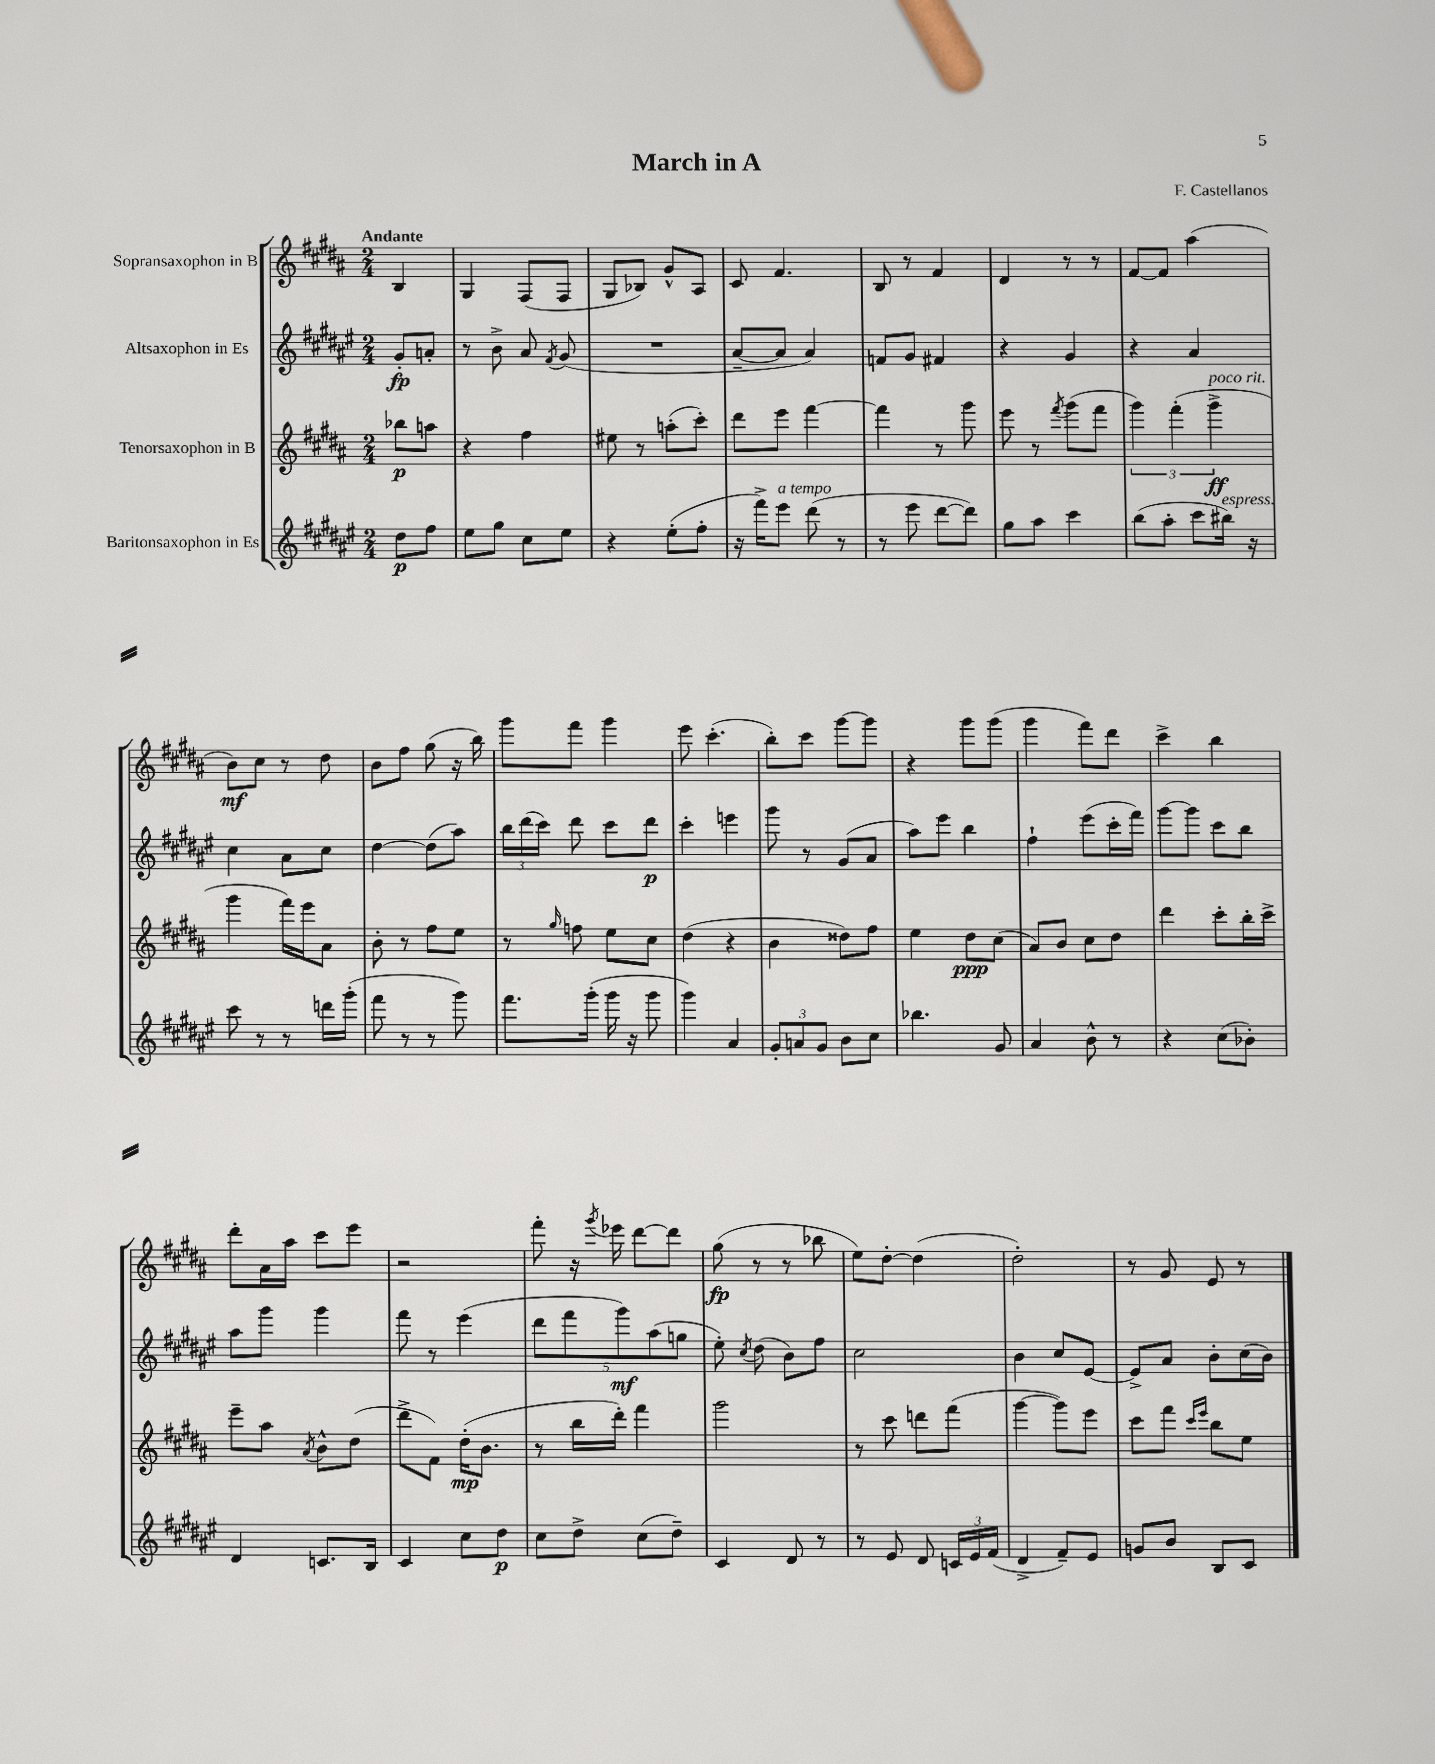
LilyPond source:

\header { title = "March in A" composer = "F. Castellanos" }
<<
\new StaffGroup <<
\new Staff = "s0" \with { instrumentName = "Sopransaxophon in B" } {
    \clef treble \key b \major \numericTimeSignature \time 2/4 \partial 4 \tempo "Andante"
    \autoBeamOff b4 |
    gis4 fis8[( fis8] |
    gis8[ bes8]) gis'8[-^ ais8] |
    cis'8 fis'4. |
    b8 r8 fis'4 |
    dis'4 r8 r8 |
    fis'8[~ fis'8] ais''4( |
    b'8[\mf) cis''8] r8 dis''8 |
    b'8[ fis''8] gis''8( r16 b''16) |
    gis'''8[ fis'''8] gis'''4 |
    e'''8 cis'''4.-.( |
    b''8[-.) cis'''8] gis'''8[~ gis'''8] |
    r4 gis'''8[ gis'''8]( |
    gis'''4 fis'''8[) dis'''8] |
    cis'''4-> b''4 |
    dis'''8[-. ais'16 ais''16] cis'''8[ e'''8] |
    r2 |
    fis'''8-. r16 \acciaccatura { gis'''8 } ees'''16 dis'''8[~ dis'''8] |
    gis''8\fp( r8 r8 bes''8 |
    e''8[) dis''8]~-. dis''4( |
    dis''2-.) |
    r8 gis'8 e'8 r8 \bar "|." |
}
\new Staff = "s1" \with { instrumentName = "Altsaxophon in Es" } {
    \clef treble \key fis \major \numericTimeSignature \time 2/4 \partial 4
    \autoBeamOff gis'8[-.\fp a'8]-. |
    r8 b'8-> ais'8 \acciaccatura { fis'8 } gis'8( |
    R2 |
    ais'8[~-- ais'8] ais'4) |
    f'8[ gis'8] fis'4 |
    r4 gis'4 |
    r4 ais'4 |
    cis''4 ais'8[ cis''8] |
    dis''4~ dis''8[( ais''8]) |
    \tuplet 3/2 { b''16[ dis'''16( cis'''16]) } dis'''8 cis'''8[ dis'''8]\p |
    cis'''4-. e'''4 |
    gis'''8 r8 gis'8[( ais'8] |
    ais''8[) eis'''8] b''4 |
    fis''4-! eis'''8[( cis'''16-. fis'''16]) |
    gis'''8[~ gis'''8] cis'''8[ b''8] |
    ais''8[ gis'''8] gis'''4 |
    fis'''8 r8 eis'''4( |
    \tuplet 5/4 { dis'''8[ fis'''8 gis'''8\mf) ais''8( g''8] } |
    eis''8-.) \acciaccatura { cis''8 } dis''8( b'8[) fis''8] |
    cis''2 |
    b'4 cis''8[ eis'8]~ |
    eis'8[-> ais'8] b'8[-. cis''16( b'16]) \bar "|." |
}
\new Staff = "s2" \with { instrumentName = "Tenorsaxophon in B" } {
    \clef treble \key b \major \numericTimeSignature \time 2/4 \partial 4
    \autoBeamOff bes''8[\p a''8] |
    r4 fis''4 |
    eis''8 r8 a''8[-.( cis'''8]-.) |
    dis'''8[ e'''8] fis'''4~ |
    fis'''4 r8 gis'''8 |
    e'''8 r8 \acciaccatura { fis'''8 } gis'''8[( fis'''8] |
    \tuplet 3/2 { gis'''4) fis'''4-.( gis'''4->\ff^\markup { \italic "poco rit." } } |
    gis'''4 fis'''16[) e'''16 ais'8] |
    b'8-. r8 fis''8[ e''8] |
    r8 \grace { gis''16 } f''8 e''8[ cis''8] |
    dis''4( r4 |
    b'4 disis''8[) fis''8] |
    e''4 dis''8[\ppp cis''8]( |
    ais'8[) b'8] cis''8[ dis''8] |
    dis'''4 cis'''8[-. b''16-. cis'''16]-> |
    e'''8[-- ais''8] \acciaccatura { ais'8 } b'8[-^ dis''8]( |
    dis'''8[-> fis'8]) dis''16[-.\mp( b'8.] |
    r8 b''16[ dis'''16]-.) fis'''4 |
    gis'''2 |
    r8 cis'''8 d'''8[ fis'''8]( |
    gis'''4~ gis'''8[) e'''8] |
    cis'''8[ fis'''8] \grace { cis'''16[ e'''16] } b''8[ e''8] \bar "|." |
}
\new Staff = "s3" \with { instrumentName = "Baritonsaxophon in Es" } {
    \clef treble \key fis \major \numericTimeSignature \time 2/4 \partial 4
    \autoBeamOff dis''8[\p fis''8] |
    eis''8[ gis''8] cis''8[ eis''8] |
    r4 eis''8[-.( fis''8]-. |
    r16 fis'''16[->) eis'''8]^\markup { \italic "a tempo" } dis'''8( r8 |
    r8 eis'''8 dis'''8[~ dis'''8]) |
    gis''8[ ais''8] cis'''4 |
    b''8[( ais''8]-. cis'''8[ bis''16]^\markup { \italic "espress." }) r16 |
    cis'''8 r8 r8 d'''16[ gis'''16]-.( |
    fis'''8 r8 r8 gis'''8) |
    fis'''8.[ gis'''16]-.( gis'''16 r16 gis'''8 |
    gis'''4) ais'4 |
    \tuplet 3/2 { gis'8[-. a'8 gis'8] } b'8[ cis''8] |
    bes''4. gis'8 |
    ais'4 b'8-^ r8 |
    r4 cis''8[( bes'8]-.) |
    dis'4 c'8.[ b16] |
    cis'4 cis''8[ dis''8]\p |
    cis''8[ dis''8]-> cis''8[( dis''8]--) |
    cis'4 dis'8 r8 |
    r8 eis'8 dis'8 \tuplet 3/2 { c'16[ eis'16 fis'16]( } |
    dis'4-> fis'8[--) eis'8] |
    g'8[ b'8] b8[ cis'8] \bar "|." |
}
>>
>>
\layout { \context { \Score \remove "Bar_number_engraver" } }
